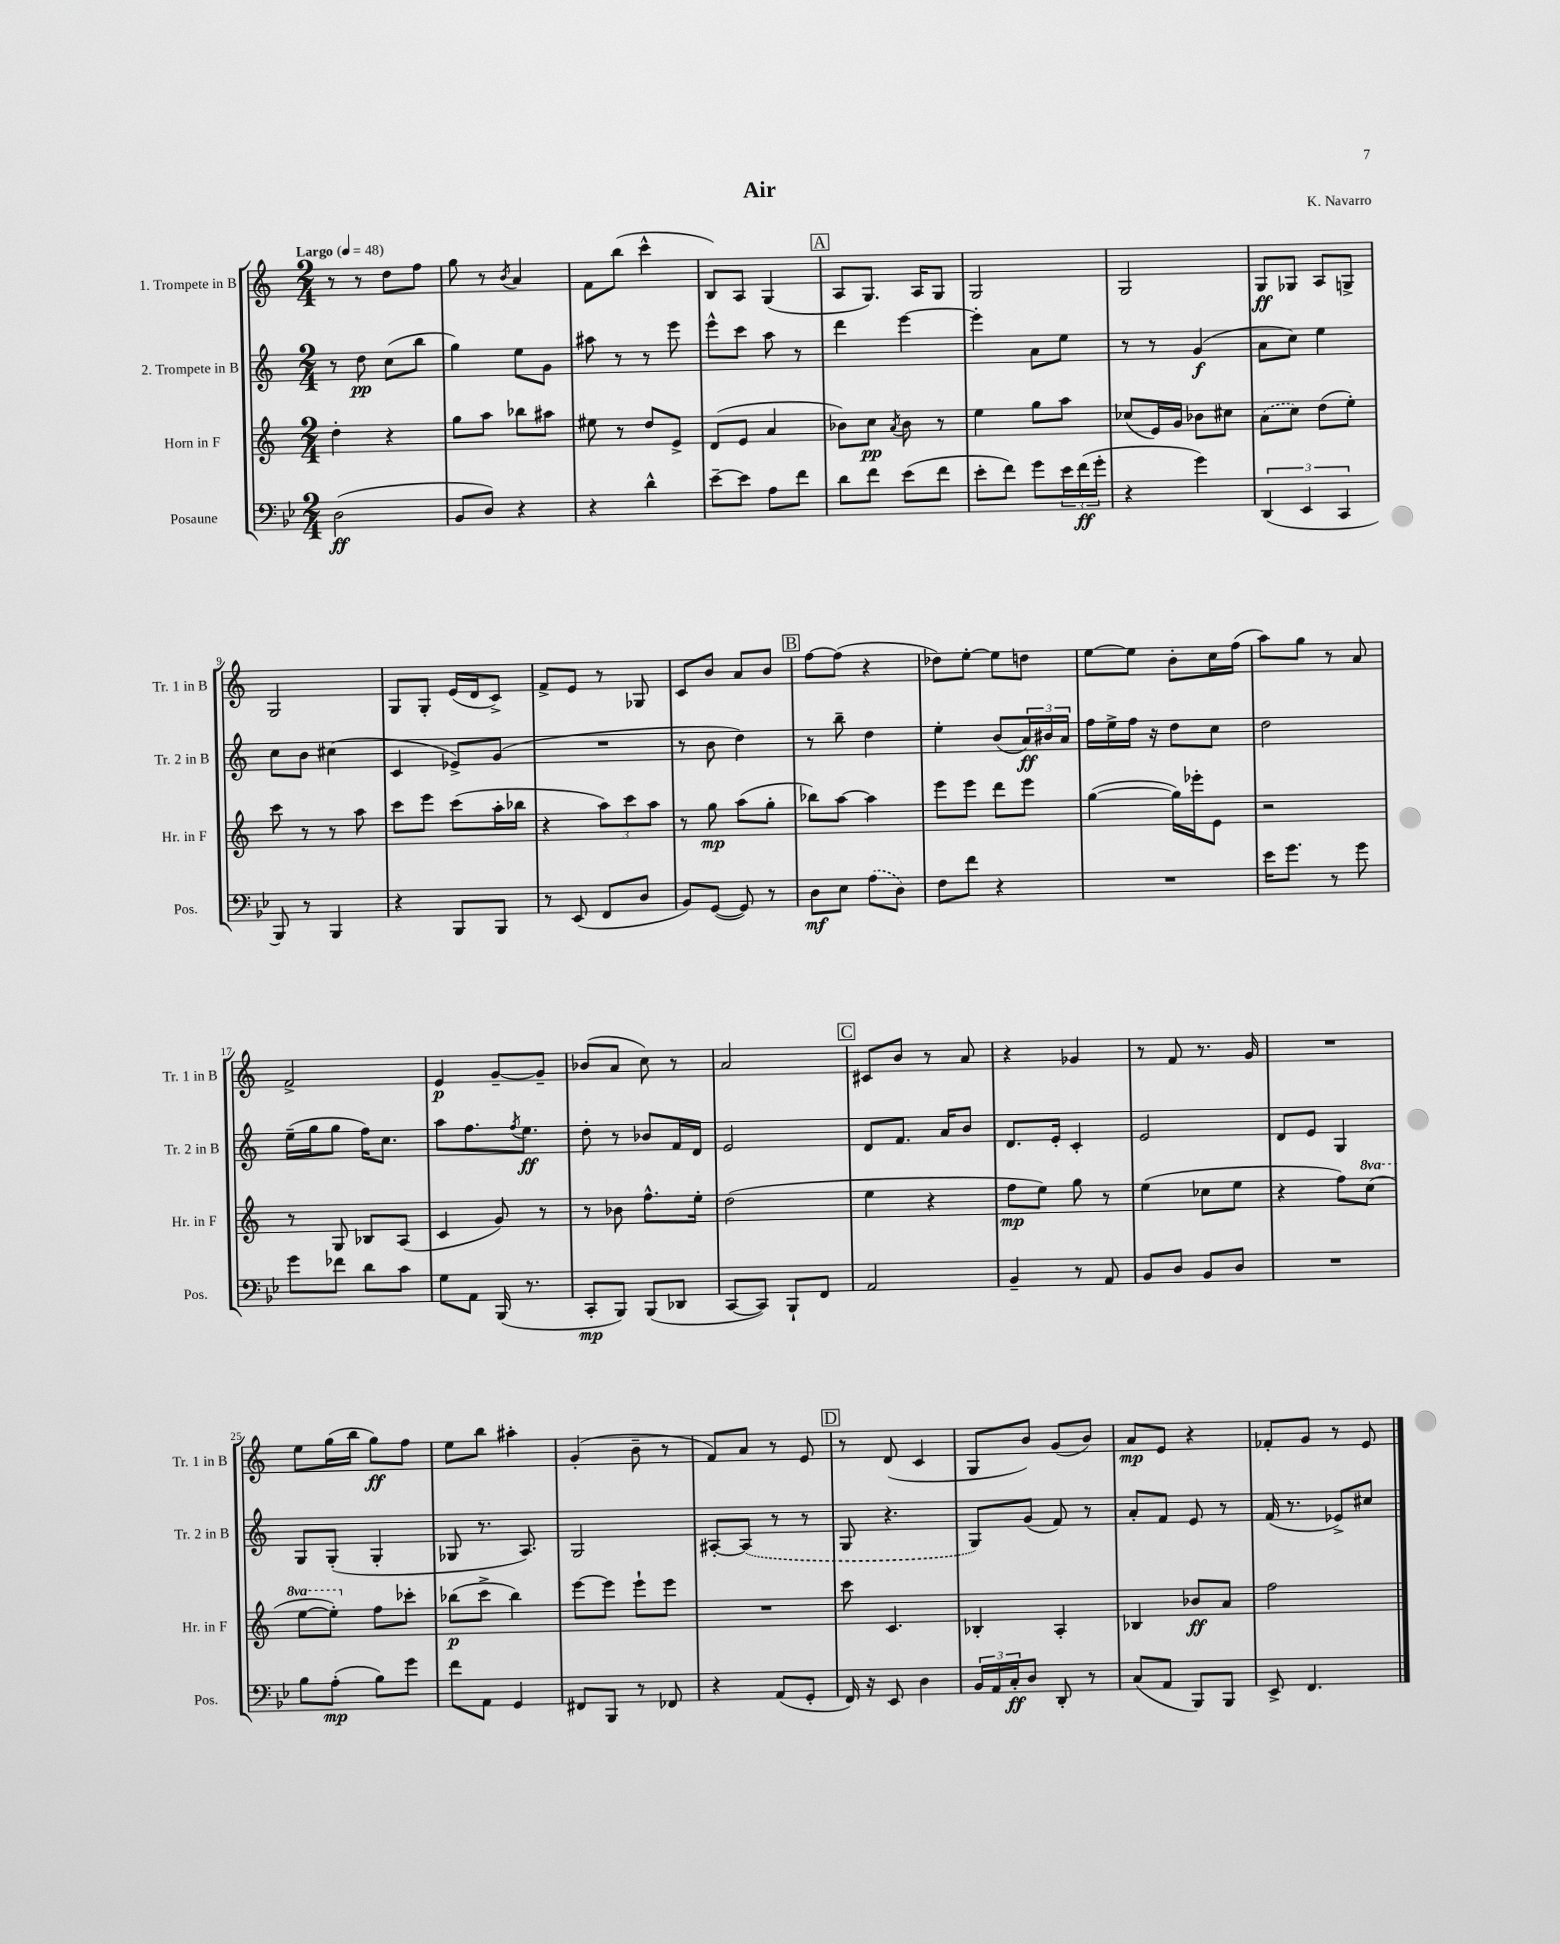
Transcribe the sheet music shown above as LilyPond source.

\header { title = "Air" composer = "K. Navarro" }
<<
\new StaffGroup <<
\new Staff = "s0" \with { instrumentName = "1. Trompete in B" shortInstrumentName = "Tr. 1 in B" } {
    \clef treble \key c \major \numericTimeSignature \time 2/4 \tempo "Largo" 4 = 48
    r8 r8 d''8 f''8 |
    g''8 r8 \acciaccatura { b'8 } a'4 |
    f'8 b''8( c'''4-^ |
    b8) a8 g4( |
    \mark \markup { \box "A" } a8 g8.) a16 g8 |
    g2 |
    g2 |
    g8\ff ges8 a8 g8-> |
    g2 |
    g8 g8-. e'16( d'16 c'8->) |
    f'8-> e'8 r8 ges8 |
    c'8 b'8 a'8 b'8 |
    \mark \markup { \box "B" } f''8~ f''8( r4 |
    des''8) e''8~-. e''8 d''8 |
    e''8~ e''8 b'8-. c''16 f''16( |
    a''8) g''8 r8 a'8 |
    f'2-> |
    e'4\p g'8~-- g'8-- |
    bes'8( a'8 c''8) r8 |
    a'2 |
    \mark \markup { \box "C" } cis'8 b'8 r8 a'8 |
    r4 ges'4 |
    r8 f'8 r8. g'16 |
    R2 |
    e''8 g''16( b''16 g''8\ff) f''8 |
    e''8 b''8 ais''4-. |
    g'4-.( b'8-- r8 |
    f'8) a'8 r8 e'8 |
    \mark \markup { \box "D" } r8 d'8( c'4 |
    g8 b'8) g'8( b'8) |
    a'8\mp e'8 r4 |
    fes'8-. g'8 r8 e'8 \bar "|." |
}
\new Staff = "s1" \with { instrumentName = "2. Trompete in B" shortInstrumentName = "Tr. 2 in B" } {
    \clef treble \key c \major \numericTimeSignature \time 2/4
    r8 d''8\pp c''8( b''8 |
    g''4) e''8 g'8 |
    ais''8 r8 r8 e'''8 |
    e'''8-^ c'''8 a''8 r8 |
    \mark \markup { \box "A" } d'''4 e'''4~ |
    e'''4-. a'8 e''8 |
    r8 r8 g'4\f( |
    a'8 c''8) e''4 |
    c''8 b'8 cis''4( |
    c'4 ees'8->) g'8( |
    R2 |
    r8 b'8 d''4) |
    \mark \markup { \box "B" } r8 b''8-- d''4 |
    e''4-. b'8( \tuplet 3/2 { a'16\ff) bis'16 a'16 } |
    f''16 e''16-> f''16 r16 d''8 c''8 |
    d''2 |
    e''16--( g''16 g''8 f''16) c''8. |
    a''8 f''8. \acciaccatura { f''8 } e''8.\ff |
    d''8-. r8 bes'8 f'16 d'16 |
    e'2 |
    \mark \markup { \box "C" } d'8 f'8. a'16 b'8 |
    d'8. e'16-. c'4-. |
    e'2 |
    d'8 e'8 g4 |
    g8 g8-.( g4-. |
    ges8 r8. a8.) |
    g2 |
    ais8~-. \once \slurDashed ais8( r8 r8 |
    \mark \markup { \box "D" } g8 r4. |
    g8) g'8( f'8) r8 |
    a'8-. f'8 e'8 r8 |
    f'16( r8. ees'8->) cis''8 \bar "|." |
}
\new Staff = "s2" \with { instrumentName = "Horn in F" shortInstrumentName = "Hr. in F" } {
    \clef treble \key c \major \numericTimeSignature \time 2/4 \set Staff.ottavationMarkups = #ottavation-simple-ordinals
    d''4-. r4 |
    g''8 a''8 bes''8 ais''8 |
    eis''8 r8 d''8 e'8-> |
    d'8( e'8 a'4 |
    \mark \markup { \box "A" } bes'8) c''8\pp \acciaccatura { a'8 } bes'8 r8 |
    e''4 g''8 a''8 |
    ces''8( e'16) g'16 bes'8 cis''8 |
    \once \slurDashed a'8( c''8) d''8( e''8-.) |
    c'''8 r8 r8 a''8 |
    c'''8 e'''8 c'''8( a''16-. bes''16 |
    r4 \tuplet 3/2 { a''8) c'''8 a''8 } |
    r8 g''8\mp a''8( g''8-. |
    \mark \markup { \box "B" } bes''8) a''8~ a''4 |
    e'''8 e'''8 d'''8 e'''8 |
    g''4~( g''16) ees'''16-. e'8 |
    r2 |
    r8 g8 bes8 a8( |
    c'4 g'8) r8 |
    r8 bes'8 f''8.-^ e''16-. |
    d''2( |
    \mark \markup { \box "C" } e''4 r4 |
    f''8\mp e''8) g''8 r8 |
    e''4( ces''8 e''8 |
    r4 f''8) \ottava #1 c'''8( |
    e'''8~ e'''8-.) \ottava #0 f''8 ces'''8-. |
    bes''8\p( c'''8-> bes''4) |
    e'''8~ e'''8 e'''8-! e'''8 |
    R2 |
    \mark \markup { \box "D" } c'''8 c'4. |
    bes4-. a4-. |
    bes4 bes'8\ff a'8 |
    f''2 \bar "|." |
}
\new Staff = "s3" \with { instrumentName = "Posaune" shortInstrumentName = "Pos." } {
    \clef bass \key bes \major \numericTimeSignature \time 2/4
    d2\ff( |
    bes,8 d8) r4 |
    r4 d'4-^ |
    ees'8~-- ees'8 a8 f'8 |
    \mark \markup { \box "A" } d'8 f'8 ees'8( f'8 |
    ees'8-. f'8) g'8 \tuplet 3/2 { ees'16 f'16\ff( g'16-. } |
    r4 g'4) |
    \tuplet 3/2 { d,4( ees,4 c,4 } |
    bes,,8) r8 bes,,4 |
    r4 bes,,8 bes,,8 |
    r8 ees,8( f,8 d8 |
    bes,8) g,8~( g,8) r8 |
    \mark \markup { \box "B" } d8\mf ees8 \once \slurDashed a8( d8) |
    f8 f'8 r4 |
    R2 |
    ees'16 g'8. r8 g'8 |
    g'8 fes'8 d'8 c'8 |
    g8 a,8 bes,,16( r8. |
    c,8-.\mp bes,,8) bes,,8( des,8 |
    c,8~ c,8) bes,,8-! f,8 |
    \mark \markup { \box "C" } a,2 |
    bes,4-- r8 a,8 |
    bes,8 d8 bes,8 d8 |
    R2 |
    bes8 a8-.\mp( bes8) g'8 |
    f'8 a,8 g,4 |
    fis,8 bes,,8 r8 fes,8 |
    r4 a,8( g,8-. |
    \mark \markup { \box "D" } f,16) r16 ees,8 d4 |
    \tuplet 3/2 { bes,16 a,16 c16-.\ff } d8 d,8-. r8 |
    c8( a,8 bes,,8) bes,,8 |
    ees,8-> f,4. \bar "|." |
}
>>
>>
